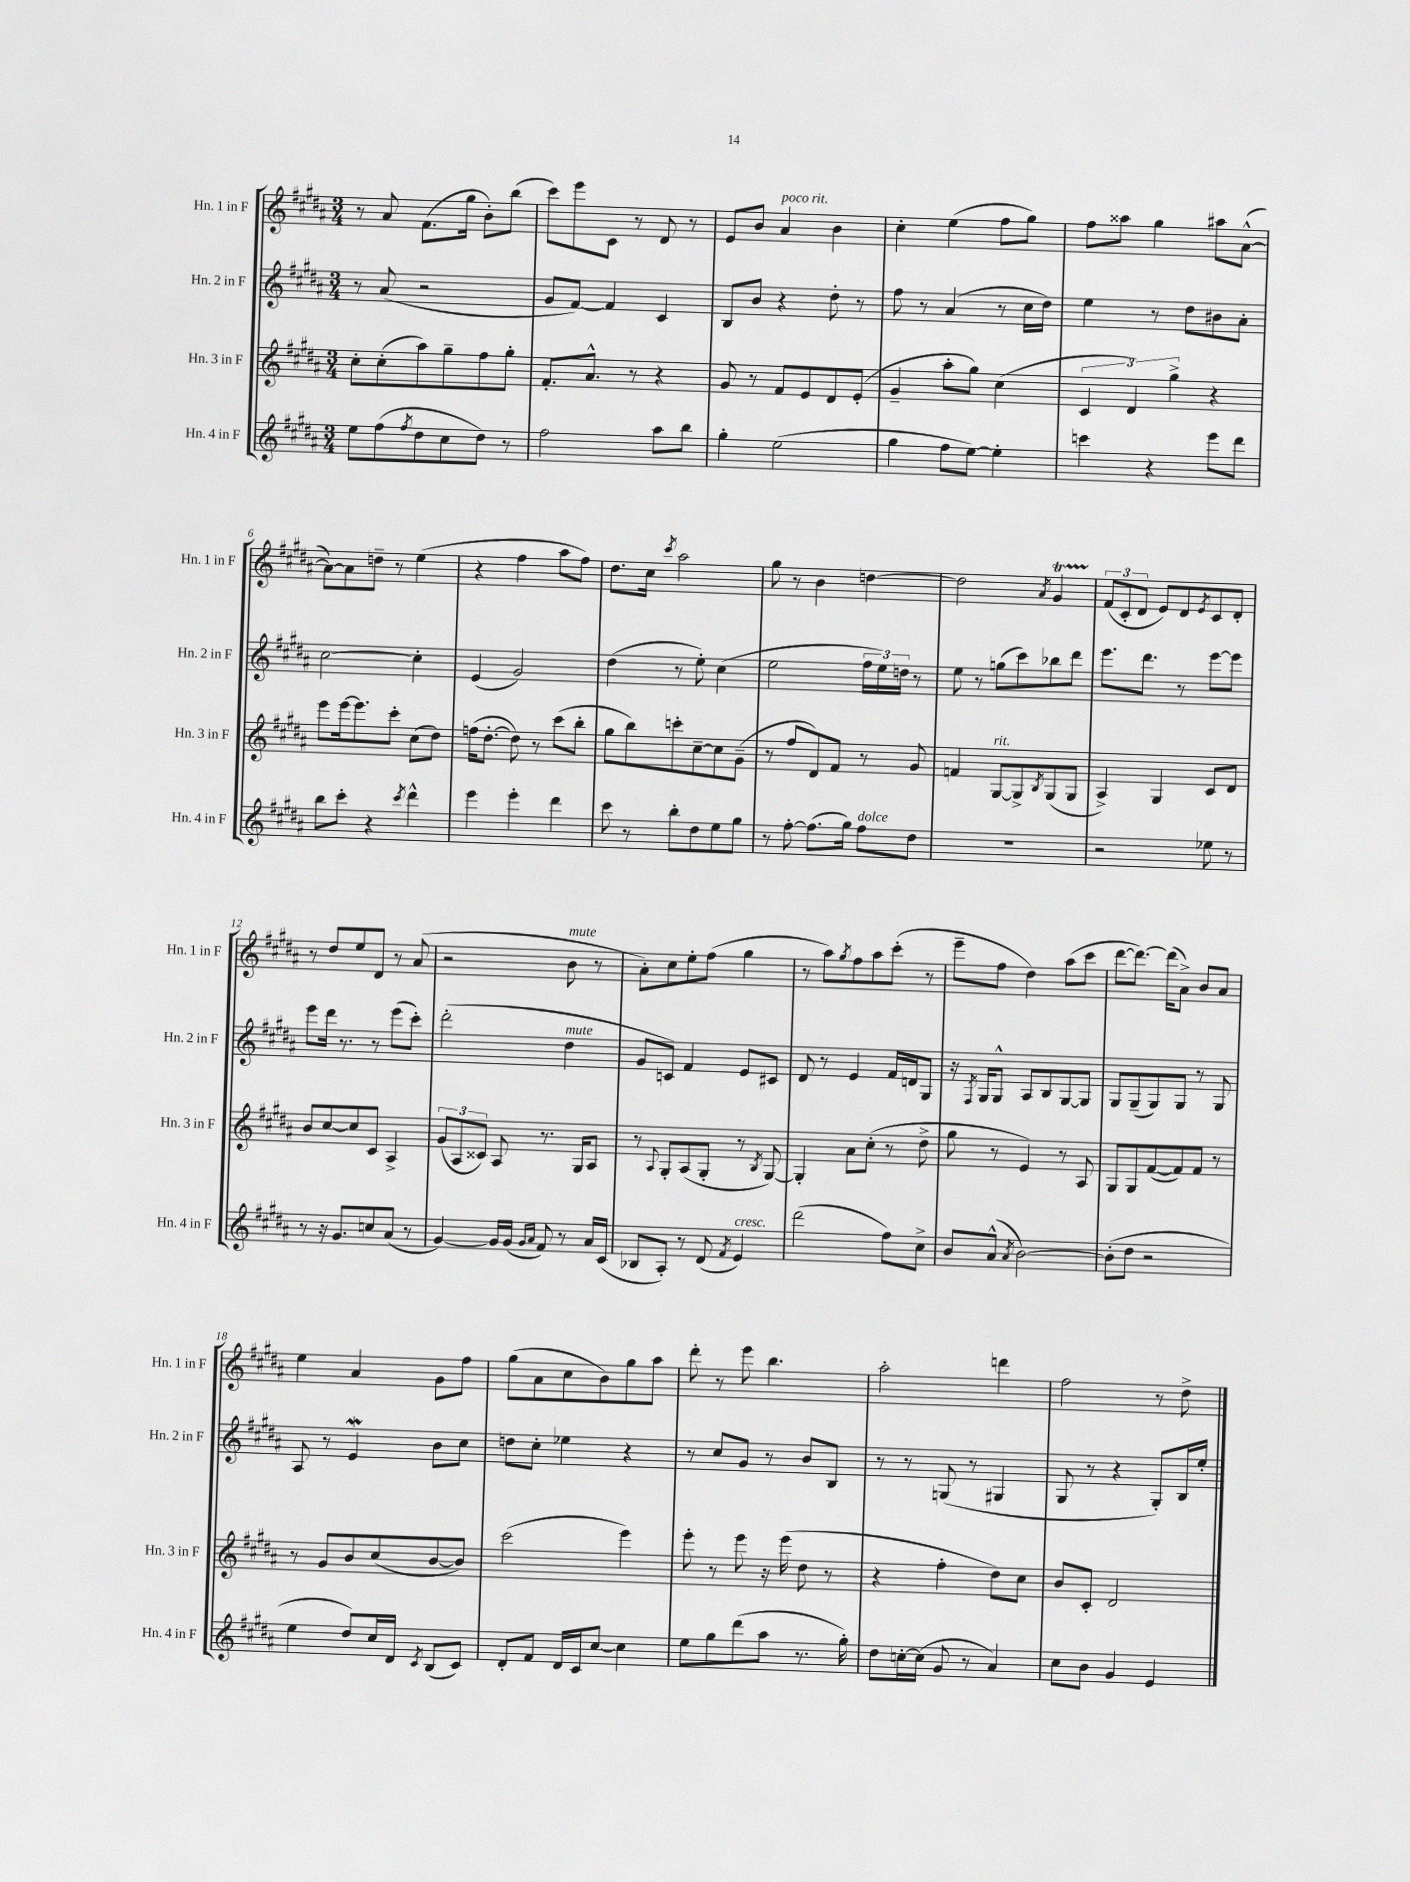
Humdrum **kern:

**kern	**kern	**kern	**kern
*staff4	*staff3	*staff2	*staff1
*clefG2	*clefG2	*clefG2	*clefG2
*k[f#c#g#d#a#]	*k[f#c#g#d#a#]	*k[f#c#g#d#a#]	*k[f#c#g#d#a#]
*M3/4	*M3/4	*M3/4	*M3/4
8ee	8cc#'	8r	8r
(8ff#	(8cc#'	(8a#	8a#
8qff#	.	.	.
8dd#	8aa#)	2r	(8.f#
8cc#	8gg#~	.	.
.	.	.	16gg#
8dd#)	8ff#	.	8b')
8r	8gg#'	.	(8bb
=	=	=	=
2ff#	8.f#'	8g#	8ccc#)
.	.	[8f#)	8eee
.	8.a#^^	.	.
.	.	4f#]	8c#
.	8r	.	8r
8aa#	4r	4c#	8d#
8bb	.	.	8r
=	=	=	=
4gg#'	8g#	8B	8e
.	8r	8b	8b
(2ee	8f#	4r	4a#
.	8e	.	.
.	8d#	8dd#'	4b
.	(8e'	8r	.
=	=	=	=
4gg#	4g#~	8ff#	4cc#'
.	.	8r	.
8ff#	8aa#'	(4a#	(4ee
[8ee)	8gg#)	.	.
4ee']	(4cc#	8r	8ff#
.	.	16cc#	8gg#)
.	.	16dd#)	.
=	=	=	=
4ccc	6c#	4ee	8ff#
.	.	.	8aa##
.	6d#)	.	.
4r	.	8r	4gg#
.	6gg#^	.	.
.	.	8dd#	.
8eee	4r	8b#	8aa#
8ddd#	.	8a#'	([8a#^^
=	=	=	=
8bb	8eee	[2cc#	8a#_)
8ccc#'	[16eee	.	8a#]
.	8.eee]	.	.
4r	.	.	8dd~
.	8ccc#'	.	8r
8qccc#	.	.	.
4ddd#^^	(8cc#	4cc#']	(4ee
.	8dd#)	.	.
=	=	=	=
4eee	(16ff	(4e	4r
.	[8.dd#'	.	.
4eee'	8dd#])	2g#)	4ff#
.	8r	.	.
4ddd#	(8ccc#	.	8aa#
.	8bb'	.	8ff#)
=	=	=	=
8ccc#	8gg#	(4dd#	8.dd#
8r	8bb)	.	.
.	.	.	16cc#
.	.	.	8qccc#
8bb'	8ccc'	8r	2aa#
8dd#	[8cc#~	8ee')	.
8ee	8cc#]	(4cc#	.
8gg#	(8g#~	.	.
=	=	=	=
8r	8r	2ee	8gg#
[8ff#'	8ff#	.	8r
(8.ff#]	8d#)	.	4b
.	8f#	.	.
16gg#)	.	.	.
8ff#	8r	24ff#	[4dd
.	.	24ee)	.
.	.	24dd	.
8dd#	8g#	8r	.
=	=	=	=
2.r	4f	8ee	2dd]
.	.	8r	.
.	[8G#	(8gg	.
.	8G#^]	8ccc#)	.
.	8qB	.	8qa#
.	(8G#	8bb-	4g#
.	8G#	8ddd#	.
=	=	=	=
2r	4A#^)	8.eee	(12f#
.	.	.	12c#'
.	.	.	12d#
.	.	8.ddd#	.
.	4G#	.	8e)
.	.	8r	8d#
.	.	.	8qe
8ee-	8c#	[8eee	8c#
8r	8d#	8eee]	8d#'
=	=	=	=
8r	8b	8eee	8r
16r	[8cc#	16ddd#	8dd#
8.g#	.	8.r	.
.	8cc#]	.	8ee
8cc	8c#	8r	8d#
(8a#	4A#^	(8eee	8r
8r	.	8ccc#')	(8a#
=	=	=	=
[4g#)	(12g#	(2ddd#'	2r
.	12A#	.	.
.	12c##)	.	.
16g#]	8A#	.	.
(16g#	.	.	.
16qqg#	.	.	.
16qqa#	.	.	.
8f#)	8.r	.	.
8r	.	4dd#	8b
.	16G#	.	.
16a#	8A#	.	8r
(16c#	.	.	.
=	=	=	=
8B-	8r	8g#	8a#')
.	8qqA#	.	.
8A#')	8G#'	8c)	8cc#
8r	(8A#	4f#	8ee'
(8d#	8G#'	.	(8ff#
8qf#	.	.	.
4e)	8r	8e	4gg#
.	8qB	.	.
.	[8G#)	8c#	.
=	=	=	=
(2ddd#	4G#']	8d#	8r
.	.	8r	8aa#)
.	.	.	8qgg#
.	8a#	4e	8ff#
.	(8cc#'	.	8aa#
8ff#)	8r	16f#	(8ccc#'
.	.	16d	.
8cc#^	8dd#^	8G#	8r
=	=	=	=
8b	8gg#	16r	8eee~
.	.	8qF#	.
.	.	16G#	.
(8a#^^	8r	8G#^^	8ff#
8qa#	.	.	.
[2b)	4e)	8A#	4dd#)
.	.	8B	.
.	8r	[8G#	(8aa#
.	8A#	8G#]	8ccc#
=	=	=	=
(8b']	8G#	8G#	[8ddd#
8dd#	8G#	(8G#~	8.ddd#_)
2r	([8f#	8G#)	.
.	.	.	(16ddd#]
.	8f#])	8G#	8a#^)
.	8f#	8r	8b
.	8r	8G#	8a#
=	=	=	=
4ee	8r	8A#	4ee
.	8g#	8r	.
8dd#)	8b	4e	4a#
16cc#	(8cc#	.	.
16d#	.	.	.
8qc#	.	.	.
(8B	[8b	8b	8g#
8c#)	8b])	8cc#	8ff#
=	=	=	=
8d#'	(2ccc#	8dd	(8gg#
8f#	.	8cc#'	8a#
16d#	.	4ee-	8cc#
16c#	.	.	.
[8cc#	.	.	8b)
4cc#]	4eee)	4r	8gg#
.	.	.	8aa#
=	=	=	=
8ee	8eee'	8r	8ddd#'
8gg#	8r	8cc#	8r
(8ddd#	8eee	8g#	8eee
8aa#	16r	8r	4.bb
.	(16eee	.	.
8.r	8dd#	8b	.
.	8r	8B	.
16gg#')	.	.	.
=	=	=	=
8dd#	4r	8r	2aa#'
[16cc'	.	8r	.
(16cc]	.	.	.
8g#	4ff#'	(8G	.
8r	.	8r	.
4a#)	8dd#)	4G#	4ddd
.	8cc#	.	.
=	=	=	=
8cc#	8b	8G#	2ff#
8b	8c#'	8r	.
4g#	2d#	4r	.
4e	.	8G#')	8r
.	.	16B	8dd#^
.	.	16ee'	.
==	==	==	==
*-	*-	*-	*-
